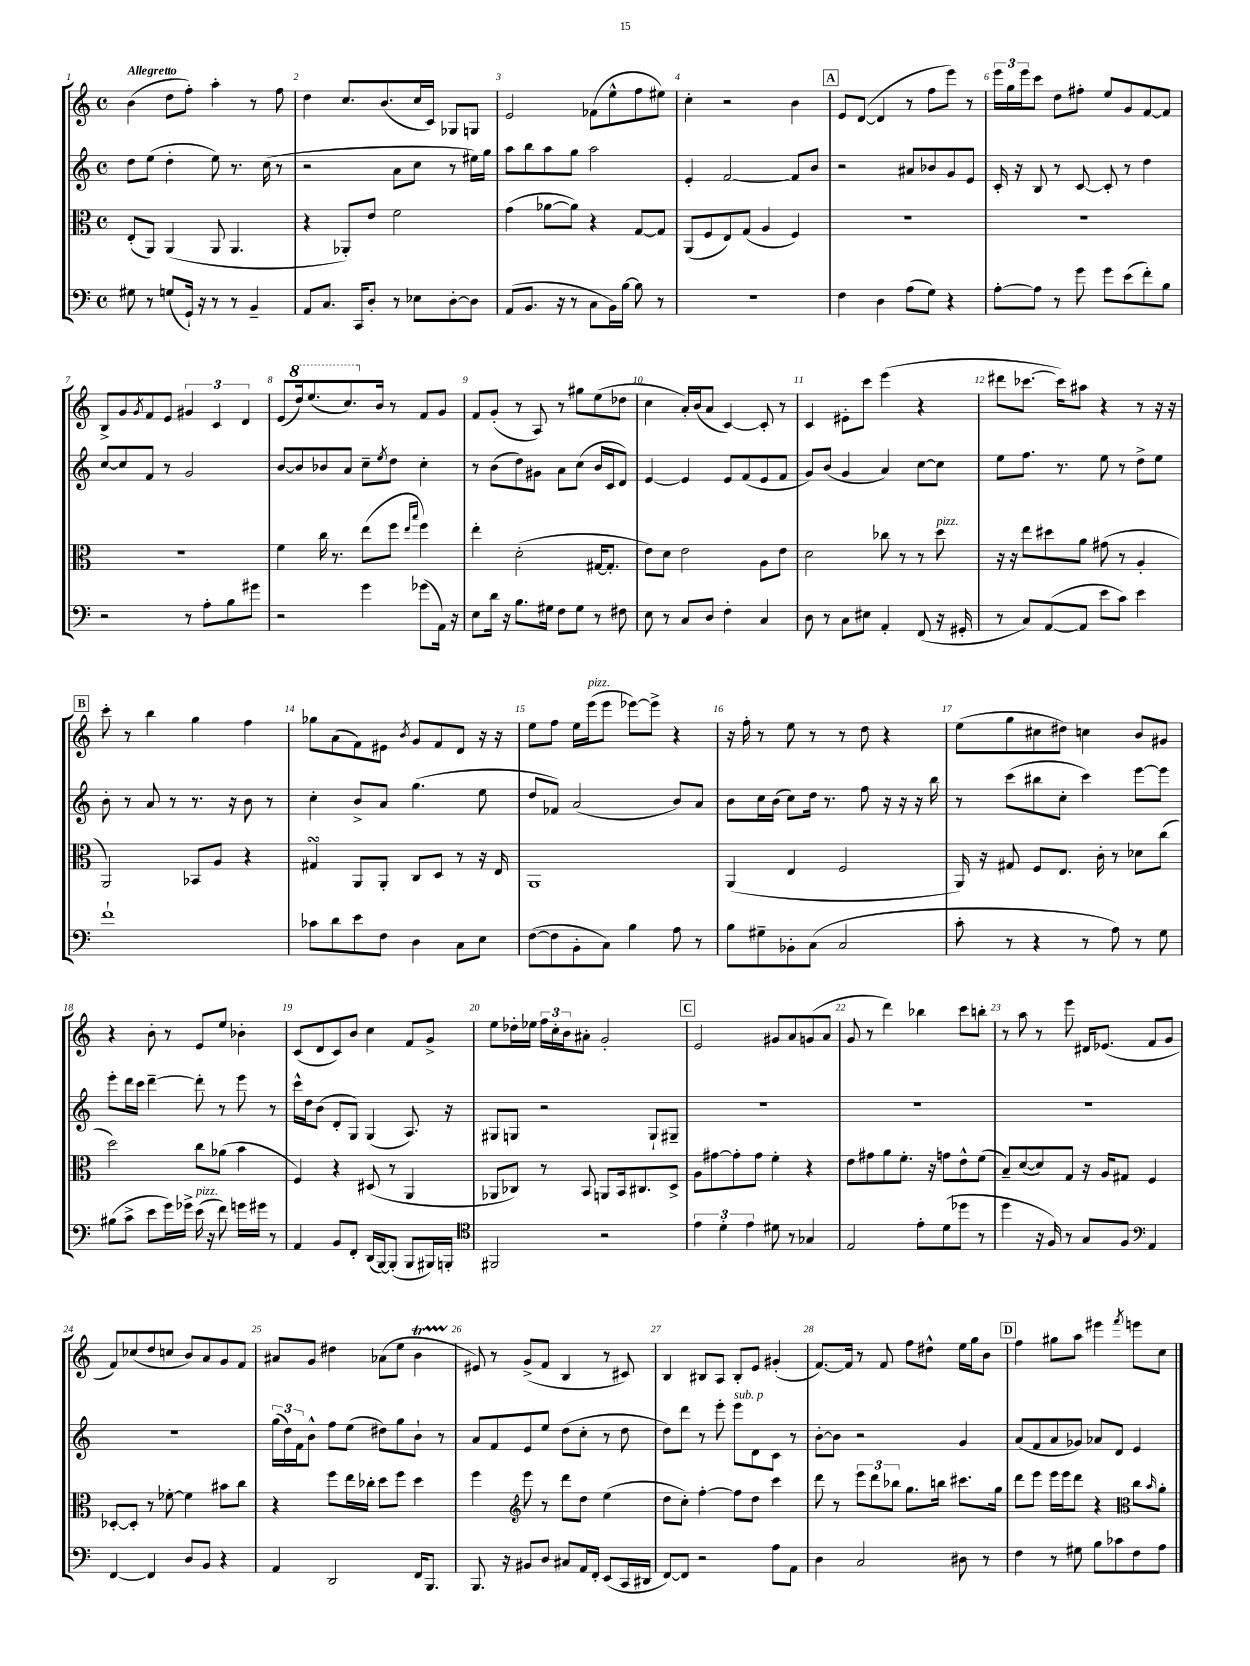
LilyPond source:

<<
\new StaffGroup <<
\new Staff = "s0" {
    \clef treble \key c \major \defaultTimeSignature \time 4/4 \tempo "Allegretto"
    b'4( d''8 f''8-.) a''4-. r8 f''8 |
    d''4 c''8. b'8.( c''16 c'16) ges8 g8 |
    e'2 fes'8( e''8-^ f''8 eis''8) |
    c''4-. r2 b'4 |
    \mark \markup { \box "A" } e'8 d'8~( d'4 r8 f''8 e'''8) r8 |
    \tuplet 3/2 { e'''16 g''16 e'''16 } c'''8 d''8 fis''8-. e''8 g'8 f'8~ f'8 |
    b8-> g'8 \acciaccatura { g'8 } f'8 e'8 \tuplet 3/2 { gis'4 c'4 d'4 } |
    e'8( \ottava #1 d'''16) e'''8.( c'''8.) \ottava #0 b'16 r8 f'8 g'8 |
    f'8 g'8-.( r8 a8) r8 gis''8 e''8( des''8 |
    c''4 a'16-.) b'16( a'8 c'4~) c'8-. r8 |
    c'4 eis'8-. c'''8 e'''4( r4 |
    dis'''8 ces'''8.~ ces'''16) ais''8 r4 r8 r16 r16 |
    \mark \markup { \box "B" } c'''8-. r8 b''4 g''4 f''4 |
    ges''8 a'8( f'8) eis'8 \acciaccatura { b'8 } g'8 f'8 d'8 r16 r16 |
    e''8 f''8 e''16 e'''16^\markup { \italic "pizz." }( e'''8 ees'''8~) ees'''8-> r4 |
    r16 f''16-. r8 e''8 r8 r8 d''8 r4 |
    e''8( g''8 cis''8 dis''8) c''4 b'8 gis'8 |
    r4 b'8-. r8 e'8 e''8 bes'4-. |
    c'8( d'8 c'8) b'8 c''4 f'8 g'8-> |
    e''8 des''16-. ees''16 \tuplet 3/2 { f''16 c''16-. b'16 } ais'8-. g'2-. |
    \mark \markup { \box "C" } e'2 gis'8 a'8 g'8( a'8 |
    g'8 r8 d'''4) bes''4 c'''8 b''8-. |
    r8 a''8 r8 e'''8 dis'16 ees'8.( f'8 g'8 |
    f'8) ces''8( d''8 c''8 b'8) a'8 g'8 f'8 |
    ais'8 g'8 dis''4 aes'8( e''8 b'4\startTrillSpan |
    eis'8\stopTrillSpan) r8 g'8->( f'8 b4 r8 cis'8) |
    b4 bis8 a8 bis8-. e'8 gis'4-.( |
    f'8.~) f'16 r8 f'8 f''8 dis''8-^ e''16 g''16 b'8 |
    \mark \markup { \box "D" } f''4 gis''8 a''8 eis'''4 \acciaccatura { f'''8 } e'''8 c''8 \bar "|." |
}
\new Staff = "s1" {
    \clef treble \key c \major \defaultTimeSignature \time 4/4
    d''8 e''8( d''4-. e''8) r8. c''16( r8 |
    r2 a'8 c''8 r8 eis''16) g''16 |
    a''8 b''8 a''8 g''8 a''2 |
    e'4-. f'2~ f'8 b'8 |
    \mark \markup { \box "A" } r2 ais'8 bes'8 g'8 e'8 |
    c'16-. r16 b8 r8 c'8~ c'8-. r8 d''4 |
    c''8~ c''8 f'8 r8 g'2 |
    b'8~ b'8 bes'8 a'8 c''8-- \acciaccatura { e''8 } d''8 c''4-. |
    r8 b'8( d''8) gis'8 a'8 c''8( b'16 c'16 d'8) |
    e'4~ e'4 e'8 f'8( e'8 f'8 |
    g'8) b'8( g'4 a'4) c''8~ c''8 |
    e''8 f''8. r8. e''8 r8 d''8-> e''8 |
    \mark \markup { \box "B" } b'8-. r8 a'8 r8 r8. r16 b'8 r8 |
    c''4-. b'8-> a'8 g''4.( e''8 |
    d''8 fes'8) a'2( b'8) a'8 |
    b'8 c''16 b'16( c''8) d''16 r8. f''8 r16 r16 r16 b''16 |
    r8 c'''8( bis''8 c''8-. c'''4) e'''8~ e'''8 |
    e'''8-. d'''16 c'''16 d'''4~-- d'''8-. r8 e'''8 r8 |
    c'''16-^ d''16 b'8( d'8-. g8) g4( a8.) r16 |
    gis8 g8 r2 g8-! gis8-- |
    \mark \markup { \box "C" } R1 |
    R1 |
    R1 |
    R1 |
    \tuplet 3/2 { g''16( d''16) f'16 } b'8-^ f''8 e''8( dis''8) g''8 b'8-! r8 |
    a'8 f'8 e'8 e''8 d''8( c''8-. r8 d''8 |
    d''8) d'''8 r8 e'''8-. e'''8^\markup { \italic "sub. p" } d'8 c'8 r8 |
    b'8~-. b'8 r2 g'4 |
    \mark \markup { \box "D" } a'8( f'8 a'8 ges'8) aes'8 d'8 e'4 \bar "|." |
}
\new Staff = "s2" {
    \clef alto \key c \major \defaultTimeSignature \time 4/4
    e8-.( a,8) a,4( a,8 a,4. |
    r4 aes,8-.) e'8 f'2 |
    g'4( aes'8~ aes'8) r4 g8~ g8 |
    a,8( f8 e8) g8( a4 f4) |
    \mark \markup { \box "A" } R1 |
    R1 |
    R1 |
    f'4 c''16 r8. e''8( f''8 \grace { e''16 b''16 } f''4) |
    e''4-. d'2-.( gis16~ gis8.-. |
    e'8) d'8 e'2 a8 e'8 |
    d'2 ces''8 r8 r8 d''8^\markup { \italic "pizz." } |
    r16 r16 e''8 dis''8 a'8 gis'8( r8 a4-. |
    \mark \markup { \box "B" } a,2) bes,8 a8 r4 |
    gis4\turn a,8 a,8-. c8 d8 r8 r16 e16 |
    a,1 |
    a,4( e4 f2 |
    a,16) r16 gis8 f8 e8. c'16-. r8 des'8 c''8( |
    d''2) c''8 aes'8( b'4 |
    f4) r4 dis8( r8 a,4 |
    aes,8 ces8) r8 b,8 a,8 b,16 cis8. d8-> |
    \mark \markup { \box "C" } a8 gis'8~ gis'8-. gis'8 f'4-. r4 |
    e'8 gis'8 a'8 f'8.-. r16 g'8 e'8-^ f'8( |
    b8--) d'8~( d'8) g8 r16 a16 gis8 f4 |
    des8~-. des8-. r8 fes'8~-. fes'4 bis'8 c''8 |
    r4 f''8 e''16 ces''16-. d''8 f''8 d''4 |
    f''4 \clef treble e'''8 r8 d'''8 d''8 e''4( |
    d''8 c''8-.) f''4~-. f''8 d''8 c'''4 |
    d'''8 r8 \tuplet 3/2 { e'''8 d'''8 bes''8 } g''8. b''16 cis'''8. g''16 |
    \mark \markup { \box "D" } d'''8 e'''8 e'''16 e'''16 d'''8 r4 \clef alto c''8 \grace { b'16 } a'8-. \bar "|." |
}
\new Staff = "s3" {
    \clef bass \key c \major \defaultTimeSignature \time 4/4
    gis8 r8 g8( g,16-!) r16 r8 r8 b,4-- |
    a,8 c8. c,16 d8-. r8 ees8 d8~-. d8 |
    a,8( b,8. r16 r8 c8 b,16) b16~ b8 r8 |
    R1 |
    \mark \markup { \box "A" } f4 d4 a8( g8) r4 |
    a8~-. a8 r8 g'8 g'8 e'8( f'8-.) b8 |
    r2 r8 a8-. b8 gis'8 |
    r2 g'4 ges'8( a,16) r16 |
    e8 d'16 r16 b8. gis16 f8 gis8 r8 fis8 |
    e8 r8 c8 d8 f4-. c4 |
    d8 r8 c8 eis8 a,4-. f,8( r16 gis,16-. |
    r8 c8) a,8~( a,8 e'8 c'8) e'4 |
    \mark \markup { \box "B" } f'1-! |
    ces'8 d'8 e'8 f8 d4 c8 e8 |
    f8~( f8 b,8-. c8) b4 a8 r8 |
    b8 gis8-- bes,8-. c8( c2 |
    c'8-. r8 r4 r8 a8) r8 g8 |
    bis8( c'8-> e'8 g'16) ges'16-> e'16^\markup { \italic "pizz." }( r16 f'8) g'16 gis'16 r8 |
    a,4 b,8 f,8-. d,16( b,,16~) b,,8-.( b,,8 bis,,16) b,,16-. |
    \clef tenor fis,2 r2 |
    \mark \markup { \box "C" } \tuplet 3/2 { e'4 d'4-. e'4 } dis'8 r8 ges4 |
    e2 e'8-. d'8( des''8 r8 |
    d''4 r16 f16) r8 g8 f8 \clef bass a,4 |
    f,4~ f,4 d8 b,8 r4 |
    a,4 d,2 f,16 b,,8. |
    b,,8. r16 bis,8 d8 cis8 a,16 f,16-. e,8( c,16 dis,16 |
    f,8~) f,8 r2 a8 a,8 |
    d4 c2 dis8 r8 |
    \mark \markup { \box "D" } f4 r8 gis8 b8 ces'8 f8 a8 \bar "|." |
}
>>
>>
\layout { \context { \Score \override BarNumber.break-visibility = ##(#f #t #t) barNumberVisibility = #all-bar-numbers-visible } }
